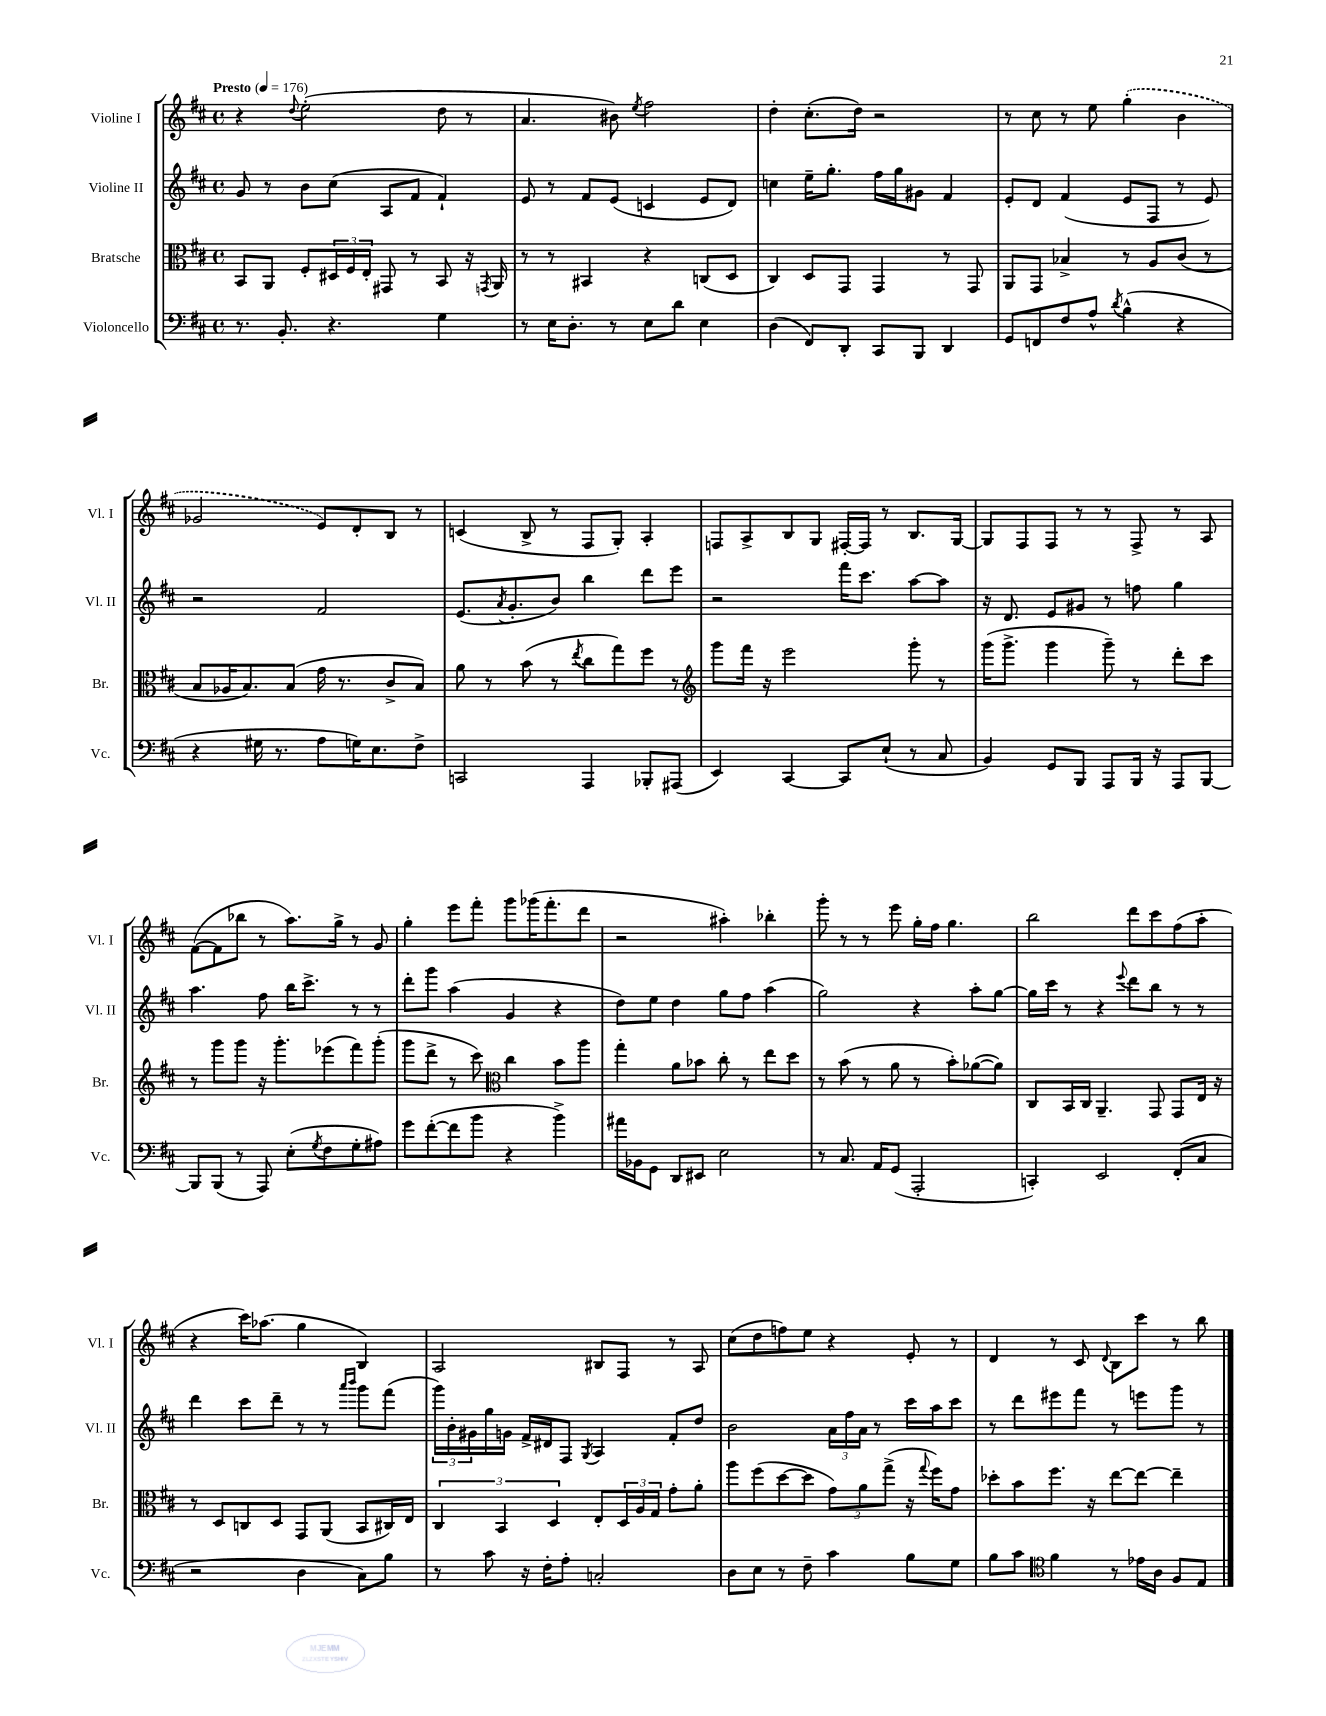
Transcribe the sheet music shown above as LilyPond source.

<<
\new StaffGroup <<
\new Staff = "s0" \with { instrumentName = "Violine I" shortInstrumentName = "Vl. I" } {
    \clef treble \key d \major \defaultTimeSignature \time 4/4 \tempo "Presto" 4 = 176
    r4 \appoggiatura { d''8 } e''2-.( d''8 r8 |
    a'4. bis'8) \acciaccatura { e''8 } fis''2 |
    d''4-. cis''8.-.( d''16) r2 |
    r8 cis''8 r8 e''8 \once \slurDashed g''4-.( b'4 |
    ges'2 e'8) d'8-. b8 r8 |
    c'4( b8-> r8 fis8 g8-.) a4-. |
    f8 a8-> b8 g8 fis16~-. fis16 r8 b8. g16~ |
    g8 fis8 fis8 r8 r8 fis8-> r8 a8 |
    fis'8~( fis'8 bes''8 r8 a''8.) g''16-> r8 g'8 |
    g''4-. e'''8 fis'''8-. g'''8 ges'''16( fis'''8.-. d'''8 |
    r2 ais''4-.) bes''4-. |
    g'''8-. r8 r8 e'''8 g''16-. fis''16 g''4. |
    b''2 d'''8 cis'''8 fis''8( a''8-. |
    r4 cis'''16) aes''8.( g''4 b4) |
    a2 bis8 fis8 r8 a8 |
    cis''8( d''8 f''8) e''8 r4 e'8-. r8 |
    d'4 r8 cis'8 \appoggiatura { d'8 } b8 cis'''8 r8 b''8 \bar "|." |
}
\new Staff = "s1" \with { instrumentName = "Violine II" shortInstrumentName = "Vl. II" } {
    \clef treble \key d \major \defaultTimeSignature \time 4/4
    g'8 r8 b'8 cis''8( a8 fis'8 fis'4-!) |
    e'8 r8 fis'8 e'8( c'4 e'8 d'8) |
    c''4 e''16-- g''8.-. fis''16 g''16 gis'8 fis'4 |
    e'8-. d'8 fis'4( e'8 fis8 r8 e'8) |
    r2 fis'2 |
    e'8.( \acciaccatura { a'8 } g'8.-. b'8) b''4 d'''8 e'''8 |
    r2 fis'''16 cis'''8. a''8~ a''8 |
    r16 d'8. e'8 gis'8 r8 f''8 g''4 |
    a''4. fis''8 b''16 cis'''8.-> r8 r8 |
    d'''8-. g'''8 a''4( g'4 r4 |
    d''8) e''8 d''4 g''8 fis''8 a''4( |
    g''2) r4 a''8-. g''8~ |
    g''16 cis'''16 r8 r4 \appoggiatura { e'''8 } d'''8 b''8 r8 r8 |
    d'''4 cis'''8 d'''8-- r8 r8 \grace { a'''16 b'''16 } g'''8 fis'''8( |
    \tuplet 3/2 { g'''16) b'16-. gis'16 } g''16 g'16 fis'16-> dis'16 fis8 \acciaccatura { g8 } a4 fis'8-. d''8 |
    b'2 \tuplet 3/2 { a'16 fis''16 a'16 } r8 cis'''16 a''16 cis'''8 |
    r8 d'''8 eis'''8 fis'''8 r8 e'''8 g'''8 r8 \bar "|." |
}
\new Staff = "s2" \with { instrumentName = "Bratsche" shortInstrumentName = "Br." } {
    \clef alto \key d \major \defaultTimeSignature \time 4/4
    b,8 a,8 fis8-. \tuplet 3/2 { dis16 fis16 e16-. } gis,8 r8 b,8 r16 \acciaccatura { g,8 } a,16 |
    r8 r8 bis,4 r4 c8( d8 |
    cis4) d8 g,8 g,4 r8 g,8 |
    a,8 g,8 bes4-> r8 a8 cis'8( r8 |
    b8 aes16 b8.) b8( g'16 r8. cis'8-> b8) |
    a'8 r8 b'8( r8 \acciaccatura { e''8 } cis''8 g''8) fis''8 r8 |
    \clef treble g'''8 fis'''16 r16 e'''2 g'''8-. r8 |
    g'''16( g'''8.-> g'''4 g'''8--) r8 d'''8-. cis'''8 |
    r8 g'''8 g'''8 r16 g'''8.-. ees'''8( fis'''8) g'''8-.( |
    g'''8 d'''8-> r8 cis'''8) \clef alto cis''4 b'8 a''8 |
    g''4-. a'8 bes'8 cis''8-. r8 e''8 d''8 |
    r8 b'8( r8 a'8 r8 b'8-.) aes'8~( aes'8) |
    cis8 b,16 cis16 a,4.-- g,8 g,8 e16 r16 |
    r8 d8 c8 d8 g,8 a,8( b,8 cis16) e16 |
    \tuplet 3/2 { cis4 b,4 d4 } e8-. \tuplet 3/2 { d16 a16 g16 } g'8-. a'8-. |
    a''8 fis''8( d''8~ d''8 \tuplet 3/2 { g'8) a'8 g''8->( } r16 \appoggiatura { g''8 } fis''16) g'8 |
    des''8-. b'8 fis''8. r16 e''8~ e''8~ e''4-- \bar "|." |
}
\new Staff = "s3" \with { instrumentName = "Violoncello" shortInstrumentName = "Vc." } {
    \clef bass \key d \major \defaultTimeSignature \time 4/4
    r8. b,8.-. r4. g4 |
    r8 e16 d8.-. r8 e8 d'8 e4 |
    d4( fis,8) d,8-. cis,8 b,,8 d,4 |
    g,8 f,8 fis8 a8-^ \acciaccatura { d'8 } b4-^( r4 |
    r4 gis16 r8. a8 g16) e8. fis8-> |
    c,2 a,,4 bes,,8-. ais,,8( |
    e,4) cis,4~ cis,8 e8-!( r8 cis8 |
    b,4) g,8 b,,8 a,,8 b,,16 r16 a,,8 b,,8~ |
    b,,8 b,,8( r8 a,,8) e8-.( \acciaccatura { g8 } fis8 g8-. ais8) |
    g'8 fis'8~-.( fis'8 b'8 r4 b'4->) |
    ais'16 bes,16 g,8 d,8 eis,8 e2 |
    r8 cis8. a,16 g,8( a,,2-. |
    c,4-.) e,2 fis,8-.( cis8 |
    r2 d4 cis8) b8 |
    r8 cis'8 r16 fis16-. a8-. c2-. |
    d8 e8 r8 fis8-- cis'4 b8 g8 |
    b8 cis'8 \clef tenor fis'4 r8 ees'16 a16 fis8 e8 \bar "|." |
}
>>
>>
\layout { \context { \Score \remove "Bar_number_engraver" } }
